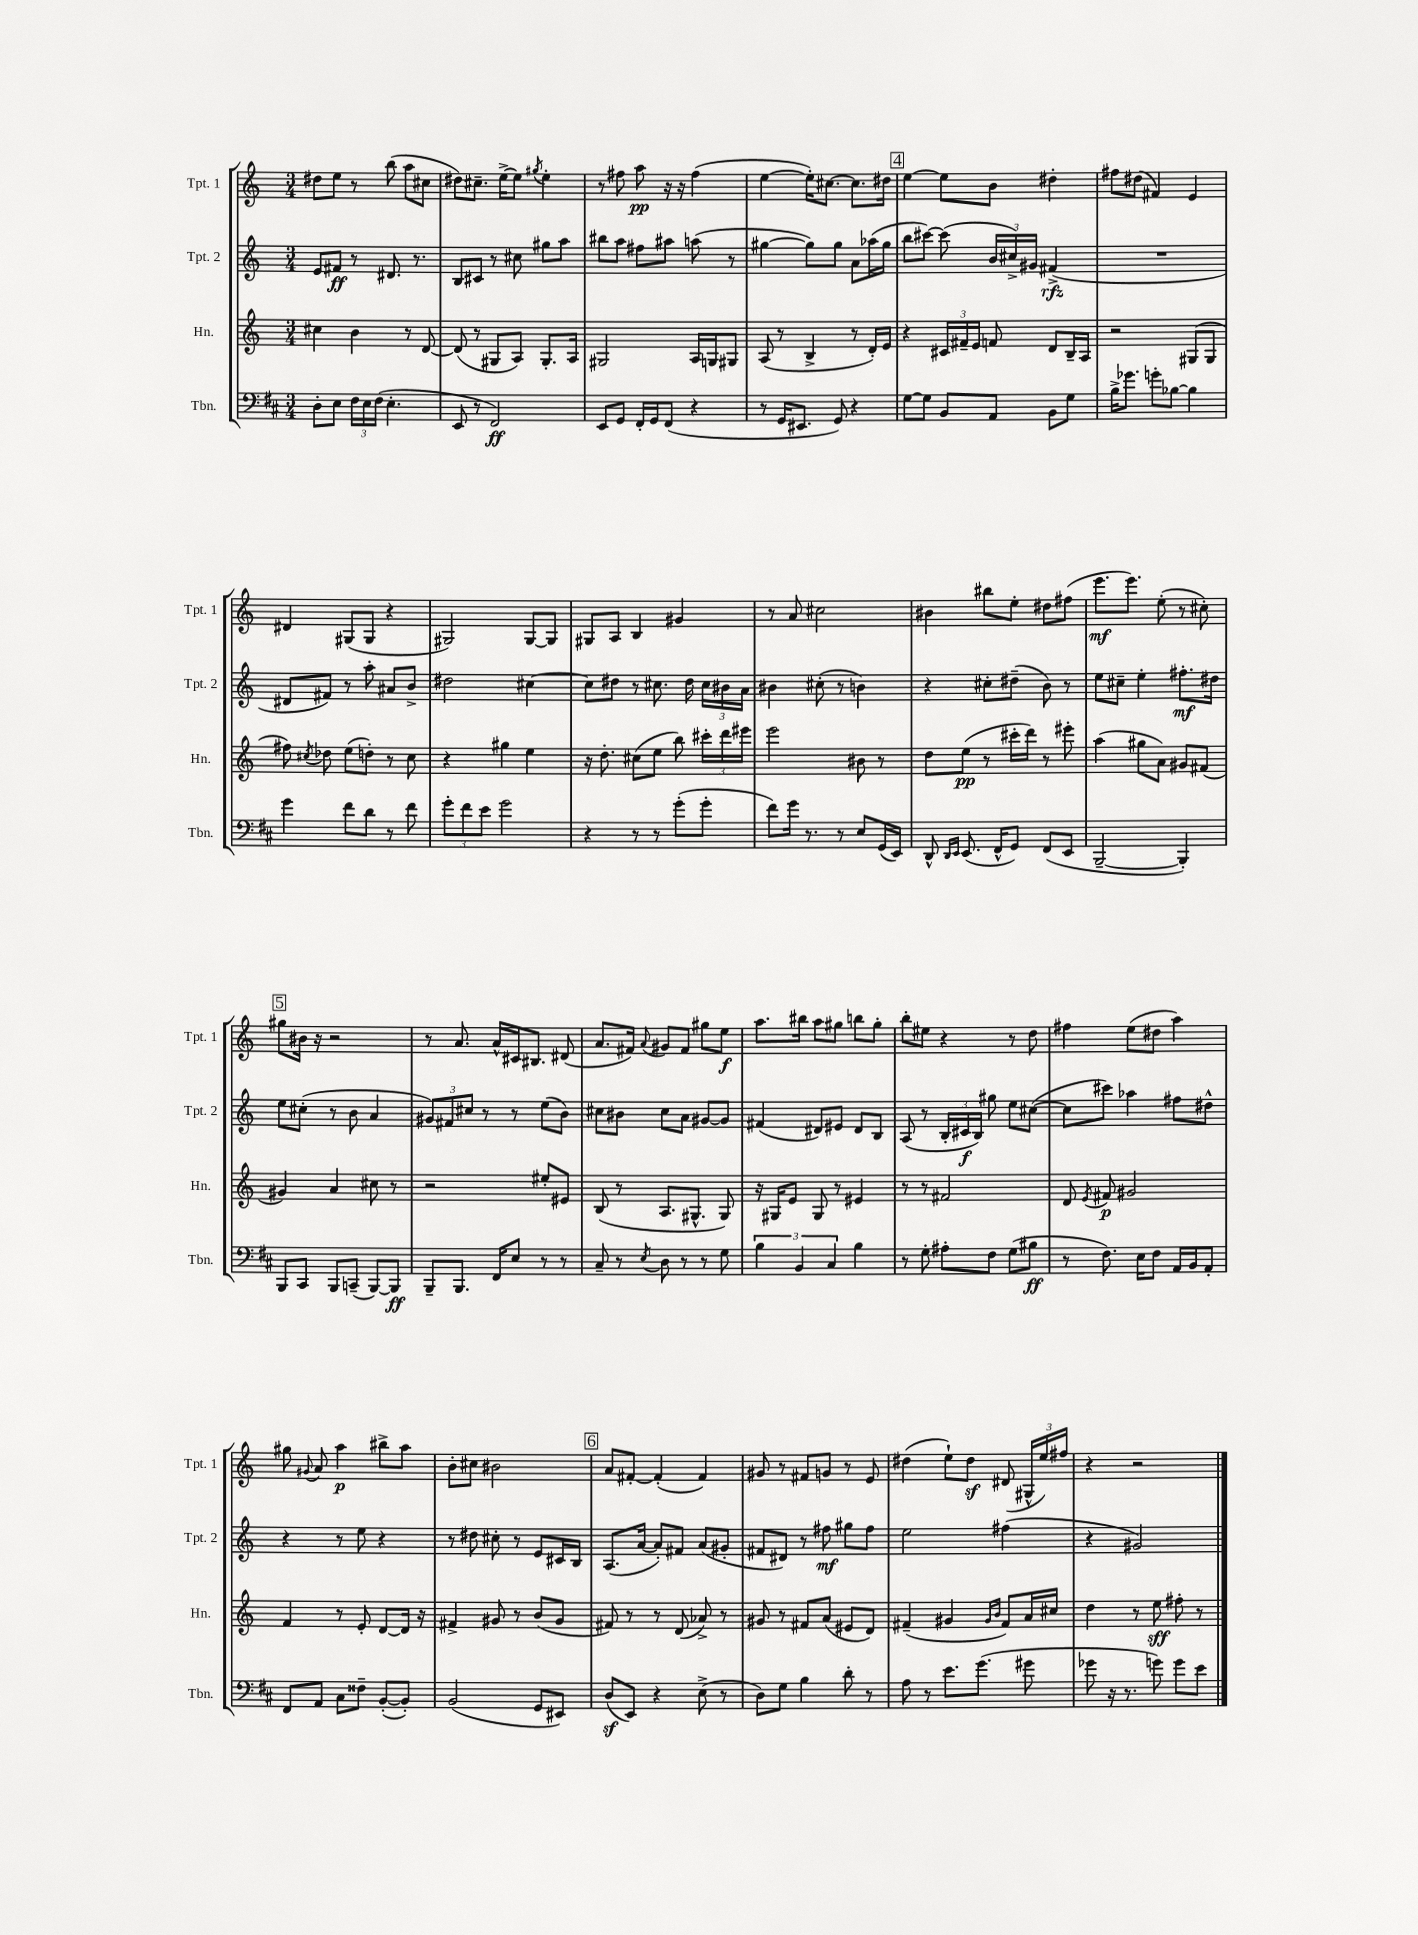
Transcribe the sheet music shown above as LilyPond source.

<<
\new StaffGroup <<
\new Staff = "s0" \with { instrumentName = "Tpt. 1" shortInstrumentName = "Tpt. 1" } {
    \clef treble \key c \major \numericTimeSignature \time 3/4
    \autoBeamOff dis''8[ e''8] r8 b''8( a''8[ cis''8] |
    dis''8[) cis''8.]-- e''16[~-> e''8] \acciaccatura { gis''8 } e''4-. |
    r8 fis''8 a''8\pp r16 r16 fis''4( |
    e''4~ e''16[-.) cis''8.]~ cis''8.[ dis''16] |
    \mark \markup { \box "4" } e''4~ e''8[ b'8] dis''4-. |
    fis''8[ dis''8]( fis'4) e'4 |
    dis'4 gis8[( gis8] r4 |
    gis2) gis8[~ gis8] |
    gis8[ a8] b4 gis'4 |
    r8 a'8 cis''2 |
    bis'4 bis''8[ e''8]-. dis''8[ fis''8]( |
    e'''8.[\mf e'''8.]) e''8-.( r8 cis''8-.) |
    \mark \markup { \box "5" } gis''8[ bis'16] r16 r2 |
    r8 a'8. a'16[-^ cis'16 bis8.] dis'8( |
    a'8.[ fis'16]) \appoggiatura { a'8 } gis'8[ fis'8] gis''8[ e''8]\f |
    a''8.[ bis''16] a''8[ gis''8] b''8[ gis''8]-. |
    b''8[-. eis''8] r4 r8 d''8 |
    fis''4 e''8[( dis''8] a''4) |
    gis''8 \appoggiatura { gis'8 } a'8 a''4\p bis''8[-> a''8] |
    b'8[-. cis''8] bis'2 |
    \mark \markup { \box "6" } a'8[ fis'8]~-. fis'4-.( fis'4) |
    gis'8 r8 fis'8[ g'8] r8 e'8 |
    dis''4( e''8[-!) dis''8]\sf dis'8( \tuplet 3/2 { gis16[-^ e''16) fis''16] } |
    r4 r2 \bar "|." |
}
\new Staff = "s1" \with { instrumentName = "Tpt. 2" shortInstrumentName = "Tpt. 2" } {
    \clef treble \key c \major \numericTimeSignature \time 3/4
    \autoBeamOff e'8[ fis'8]\ff r8 dis'8. r8. |
    b8[ cis'8] r8 cis''8 gis''8[ a''8] |
    bis''8[ a''8] fis''8[ ais''8] a''8( r8 |
    gis''4~ gis''8[) gis''8] a'8[ aes''16( gis''16] |
    \mark \markup { \box "4" } b''8[ cis'''8]~) cis'''8( \tuplet 3/2 { b'16[ cis''16->) gis'16] } fis'4->\rfz( |
    R2. |
    dis'8[ fis'8]) r8 a''8-. ais'8[ b'8]-> |
    dis''2 cis''4~ |
    cis''8[ dis''8] r8 cis''8. dis''16 \tuplet 3/2 { cis''16[ bis'16 a'16] } |
    bis'4 cis''8-.( r8 b'4) |
    r4 cis''8[-. dis''8]--( b'8) r8 |
    e''8[ cis''8]-- e''4-. fis''8.[-.\mf dis''16] |
    \mark \markup { \box "5" } e''8[ cis''8]-.( r8 b'8 a'4 |
    \tuplet 3/2 { gis'8[) fis'8 cis''8] } r8 r8 e''8[( b'8]) |
    cis''8[ bis'8] cis''8[ a'8] gis'8[~ gis'8] |
    fis'4( dis'8[) eis'8] dis'8[ b8] |
    a8( r8 \tuplet 3/2 { b16[-. cis'16\f b16]) } gis''8 e''8[ cis''8]~( |
    cis''8[ cis'''8]) aes''4 fis''8[ dis''8]-^ |
    r4 r8 e''8 r4 |
    r8 dis''8 cis''8-. r8 e'8[ cis'16 b16] |
    \mark \markup { \box "6" } a8.[( a'16]~ a'8[-.) fis'8] a'8[( gis'8]-. |
    fis'8[ dis'8]) r8 fis''8\mf gis''8[ fis''8] |
    e''2 fis''4( |
    r4 gis'2) \bar "|." |
}
\new Staff = "s2" \with { instrumentName = "Hn." shortInstrumentName = "Hn." } {
    \clef treble \key c \major \numericTimeSignature \time 3/4
    \autoBeamOff cis''4 b'4 r8 d'8~ |
    d'8( r8 gis8[ a8]) gis8.[-. a16] |
    gis2 a16[ g16 gis8] |
    a8( r8 b4-> r8 d'16[-.) e'16] |
    \mark \markup { \box "4" } r4 \tuplet 3/2 { cis'16[ fis'16-- e'16] } f'8 d'8[ b16-- a16] |
    r2 gis8[( gis8] |
    fis''8) \acciaccatura { cis''8 } des''8 e''8[( d''8]-.) r8 cis''8 |
    r4 gis''4 e''4 |
    r16 d''8.-. cis''8[( e''8] b''8) \tuplet 3/2 { cis'''16[-. d'''16 eis'''16] } |
    e'''2 bis'8 r8 |
    d''8[ e''8]\pp( r8 cis'''16[-. d'''16]) r8 eis'''8-. |
    a''4( gis''8[ a'8]) gis'8[ fis'8]( |
    \mark \markup { \box "5" } gis'4) a'4 cis''8 r8 |
    r2 eis''8[-. eis'8] |
    b8( r8 a8.[ gis8.]-^ gis8) |
    r16 gis16[ e'8] gis8 r8 eis'4 |
    r8 r8 fis'2 |
    d'8 \acciaccatura { e'8 } fis'8\p gis'2 |
    f'4 r8 e'8-. d'8[~ d'16] r16 |
    fis'4-> gis'8 r8 b'8[( gis'8] |
    \mark \markup { \box "6" } fis'8) r8 r8 d'8( aes'8->) r8 |
    gis'8 r8 fis'8[ a'8]( eis'8[ d'8]) |
    fis'4--( gis'4 \grace { gis'16[ b'16] } fis'8[) a'16 cis''16] |
    d''4 r8 e''8\sff fis''8-. r8 \bar "|." |
}
\new Staff = "s3" \with { instrumentName = "Tbn." shortInstrumentName = "Tbn." } {
    \clef bass \key d \major \numericTimeSignature \time 3/4
    \autoBeamOff d8[-. e8] \tuplet 3/2 { fis16[ e16 fis16]( } e4.-. |
    e,8 r8 fis,2\ff) |
    e,8[ g,8] fis,16[-. g,16 fis,8]( r4 |
    r8 g,16[ eis,8.] g,8) r4 |
    \mark \markup { \box "4" } g8[~ g8] b,8[ a,8] b,8[ g8] |
    b16[-> ges'8.] g'8[-. bes8]~ bes4 |
    g'4 fis'8[ d'8] r8 fis'8 |
    \tuplet 3/2 { g'8[-. fis'8 e'8] } g'2 |
    r4 r8 r8 g'8[-.( g'8]-. |
    fis'8[) g'16] r8. r8 e8[ g,16( e,16]) |
    d,8-^ \grace { d,16[ e,16] } e,8.( fis,16[-^ g,8]) fis,8[( e,8] |
    b,,2~-- b,,4-.) |
    \mark \markup { \box "5" } b,,8[ cis,8] b,,8[ c,8]--( b,,8[~) b,,8]\ff |
    b,,8[-- b,,8.] fis,16[ e8] r8 r8 |
    cis8-- r8 \acciaccatura { e8 } d8 r8 r8 g8 |
    \tuplet 3/2 { b4 b,4 cis4 } b4 |
    r8 g8-. ais8[-. fis8] g8[( bis8]\ff |
    r8 fis8.) e16[ fis8] a,16[ b,16 a,8]-. |
    fis,8[ a,8] cis8[ fisis8]-- b,8[~-.( b,8]-.) |
    b,2( g,8[ eis,8]) |
    \mark \markup { \box "6" } d8[\sf( e,8]) r4 e8->( r8 |
    d8[) g8] b4 d'8-. r8 |
    a8 r8 e'8.[ g'8.]( gis'8 |
    ges'8 r16 r8. g'8) g'8[ e'8] \bar "|." |
}
>>
>>
\layout { \context { \Score \remove "Bar_number_engraver" } }
